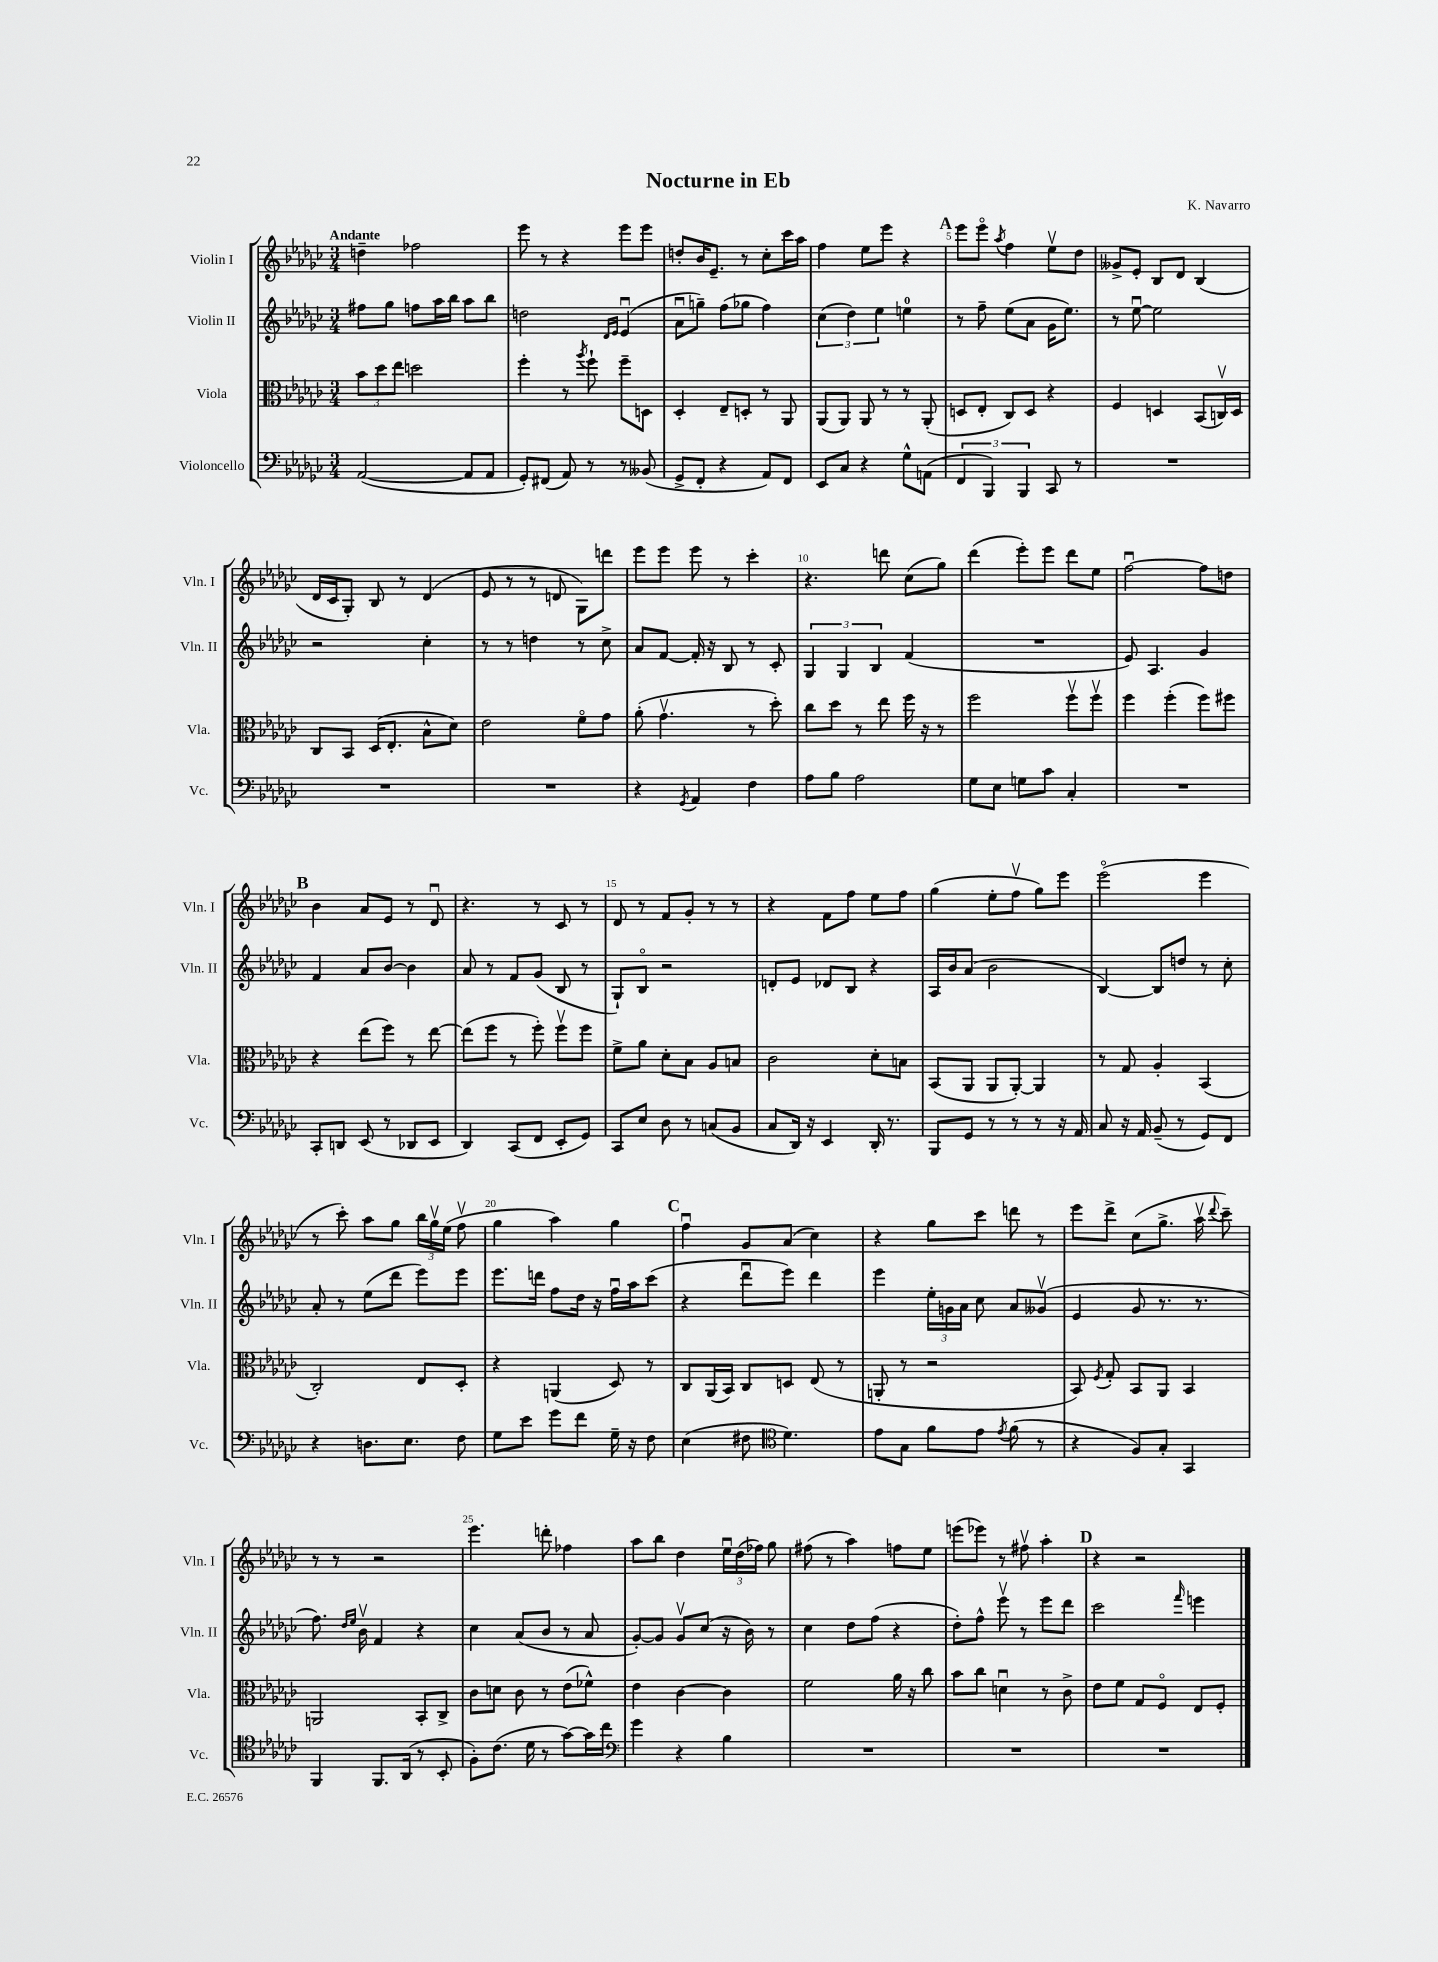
\header { title = "Nocturne in Eb" composer = "K. Navarro" }
<<
\new StaffGroup <<
\new Staff = "s0" \with { instrumentName = "Violin I" shortInstrumentName = "Vln. I" } {
    \clef treble \key ges \major \numericTimeSignature \time 3/4 \tempo "Andante"
    \autoBeamOff d''4-- fes''2 |
    ees'''8 r8 r4 ees'''8[ ees'''8] |
    d''8[-. bes'16 ees'8.]-- r8 ces''8[-. ces'''16 aes''16] |
    f''4 ees''8[ ees'''8] r4 |
    \mark \markup { \bold "A" } ees'''8[ ees'''8]\flageolet \acciaccatura { aes''8 } f''4 ees''8[\upbow des''8] |
    geses'8[-> ees'8]-. bes8[ des'8] bes4( |
    des'16[ ces'16 ges8]-.) bes8 r8 des'4( |
    ees'8 r8 r8 d'8 ges8[) d'''8] |
    ees'''8[ ees'''8] ees'''8 r8 ces'''4-. |
    r4. d'''8 ces''8[( ges''8]) |
    des'''4( ees'''8[-.) ees'''8] des'''8[ ees''8] |
    f''2~\downbow f''8[ d''8] |
    \mark \markup { \bold "B" } bes'4 aes'8[ ees'8] r8 des'8\downbow |
    r4. r8 ces'8 r8 |
    des'8 r8 f'8[ ges'8]-. r8 r8 |
    r4 f'8[ f''8] ees''8[ f''8] |
    ges''4( ees''8[-. f''8]\upbow ges''8[) ees'''8] |
    ees'''2\flageolet( ees'''4 |
    r8 ces'''8-.) aes''8[ ges''8] \tuplet 3/2 { bes''16[ ges''16\upbow ees''16]( } f''8\upbow |
    ges''4 aes''4) ges''4 |
    \mark \markup { \bold "C" } f''4\downbow ges'8[ aes'8]( ces''4) |
    r4 ges''8[ ces'''8] d'''8 r8 |
    ees'''8[ des'''8]-> ces''8[( ges''8.]-> aes''16\upbow \appoggiatura { des'''8 } ces'''8--) |
    r8 r8 r2 |
    ees'''4. d'''8-. fes''4 |
    aes''8[ bes''8] des''4 \tuplet 3/2 { ees''16[\downbow des''16( fes''16]) } ges''8 |
    fis''8( r8 aes''4) f''8[ ees''8] |
    e'''8[( ees'''8]) r8 fis''8\upbow aes''4-. |
    \mark \markup { \bold "D" } r4 r2 \bar "|." |
}
\new Staff = "s1" \with { instrumentName = "Violin II" shortInstrumentName = "Vln. II" } {
    \clef treble \key ges \major \numericTimeSignature \time 3/4
    \autoBeamOff fis''8[ ges''8] f''8[ aes''16 bes''16] aes''8[ bes''8] |
    d''2 \grace { des'16[ ees'16] } ees'4\downbow( |
    aes'8[\downbow g''8]--) f''8[( ges''8] f''4) |
    \tuplet 3/2 { ces''4( des''4) ees''4 } e''4-0 |
    \mark \markup { \bold "A" } r8 f''8-- ees''8[( aes'8] ges'16[ ees''8.]) |
    r8 ees''8~\downbow ees''2 |
    r2 ces''4-. |
    r8 r8 d''4 r8 ces''8-> |
    aes'8[ f'8]~ f'16-. r16 bes8 r8 ces'8-. |
    \tuplet 3/2 { ges4 ges4 bes4 } f'4( |
    R2. |
    ees'8) aes4. ges'4 |
    \mark \markup { \bold "B" } f'4 aes'8[ bes'8]~ bes'4 |
    aes'8 r8 f'8[ ges'8]( bes8 r8 |
    ges8[-!) bes8]\flageolet r2 |
    d'8[-. ees'8] des'8[ bes8] r4 |
    aes16[ bes'16 aes'8]( bes'2 |
    bes4~) bes8[ d''8] r8 ces''8-. |
    aes'8-. r8 ees''8[( des'''8] ees'''8[) ees'''8] |
    ees'''8.[ d'''16] f''8[ des''16] r16 f''16[\downbow aes''16 ces'''8]( |
    \mark \markup { \bold "C" } r4 des'''8[\downbow ees'''8]) des'''4 |
    ees'''4 \tuplet 3/2 { ees''16[-. g'16 aes'16] } ces''8 aes'8[ geses'8]\upbow( |
    ees'4 ges'8 r8. r8. |
    f''8.) \grace { des''16[ ees''16] } bes'16\upbow f'4 r4 |
    ces''4 aes'8[( bes'8] r8 aes'8 |
    ges'8[~-.) ges'8] ges'8[\upbow ces''8]( r16 bes'16) r8 |
    ces''4 des''8[ f''8]( r4 |
    des''8[-.) f''8]-^ ees'''8\upbow r8 ees'''8[ des'''8] |
    \mark \markup { \bold "D" } ces'''2 \grace { f'''16 } e'''4 \bar "|." |
}
\new Staff = "s2" \with { instrumentName = "Viola" shortInstrumentName = "Vla." } {
    \clef alto \key ges \major \numericTimeSignature \time 3/4
    \autoBeamOff \tuplet 3/2 { bes'8[ des''8 ees''8] } d''2 |
    f''4-. r8 \acciaccatura { aes''8 } f''8-! f''8[-- d8] |
    des4-. ees8[-- d8]-. r8 aes,8 |
    aes,8[( aes,8]) aes,8 r8 r8 aes,8-.( |
    \mark \markup { \bold "A" } d8[ ees8]-. ces8[) d8] r4 |
    f4 d4 bes,8[( c16\upbow) d16] |
    ces8[ bes,8] des16[( ees8.]-. bes8[-^ des'8]) |
    ees'2 f'8[\flageolet ges'8] |
    aes'8-.( ges'4.\upbow r8 des''8-.) |
    ces''8[ des''8] r8 ees''8 f''16 r16 r8 |
    f''2 f''8[\upbow f''8]\upbow |
    f''4 f''4-.( f''8[) fis''8] |
    \mark \markup { \bold "B" } r4 ees''8[( f''8]) r8 ees''8~ |
    ees''8[( f''8] r8 f''8-.) f''8[\upbow f''8] |
    f'8[-> aes'8] des'8[-. bes8] aes8[ b8] |
    ces'2 des'8[-. b8] |
    bes,8[( aes,8] aes,8[ aes,8]~-.) aes,4 |
    r8 ges8 aes4-. bes,4( |
    ces2-.) ees8[ des8]-. |
    r4 a,4( des8) r8 |
    \mark \markup { \bold "C" } ces8[ aes,16( bes,16]) ces8[ d8] ees8( r8 |
    a,8-. r8 r2 |
    bes,8) \acciaccatura { f8 } ges8-. bes,8[ aes,8] bes,4 |
    a,2 bes,8[-. ces8]-> |
    ces'8[ d'8] ces'8 r8 ees'8[( fes'8]-^) |
    ees'4 ces'4~ ces'4 |
    f'2 aes'16 r16 ces''8 |
    bes'8[ ces''8] d'4\downbow r8 ces'8-> |
    \mark \markup { \bold "D" } ees'8[ f'8] ges8[ f8]\flageolet ees8[ f8]-. \bar "|." |
}
\new Staff = "s3" \with { instrumentName = "Violoncello" shortInstrumentName = "Vc." } {
    \clef bass \key ges \major \numericTimeSignature \time 3/4
    \autoBeamOff aes,2~( aes,8[ aes,8] |
    ges,8[-.) fis,8]( aes,8) r8 r8 beses,8( |
    ges,8[-> f,8]-. r4 aes,8[) f,8] |
    ees,8[ ces8] r4 ges8[-^ a,8]( |
    \mark \markup { \bold "A" } \tuplet 3/2 { f,4 bes,,4) bes,,4 } ces,8 r8 |
    R2. |
    R2. |
    R2. |
    r4 \acciaccatura { ges,8 } aes,4 f4 |
    aes8[ bes8] aes2 |
    ges8[ ees8] g8[ ces'8] ces4-. |
    R2. |
    \mark \markup { \bold "B" } ces,8[-. d,8] ees,8( r8 des,8[ ees,8] |
    des,4) ces,8[( f,8] ees,8[-. ges,8]) |
    ces,8[ ees8] des8 r8 c8[( bes,8] |
    ces8[ des,16]) r16 ees,4 des,16-. r8. |
    bes,,8[ ges,8] r8 r8 r8 r16 aes,16 |
    ces8 r16 aes,16 bes,8--( r8 ges,8[) f,8] |
    r4 d8.[ ees8.] f8 |
    ges8[ ees'8] ges'8[ f'8] ges16-- r16 f8 |
    \mark \markup { \bold "C" } ees4( fis8 \clef tenor des'4.) |
    ees'8[ ges8] f'8[ ees'8] \acciaccatura { ees'8 } f'8( r8 |
    r4 f8[) ges8]-. ges,4 |
    f,4 f,8.[ aes,16]( r8 bes,8-. |
    f8[-.) ces'8.]( des'16 r8 ges'8[~) ges'16 ces''16] |
    \clef bass ges'4 r4 bes4 |
    R2. |
    R2. |
    \mark \markup { \bold "D" } R2. \bar "|." |
}
>>
>>
\layout { \context { \Score \override BarNumber.break-visibility = ##(#f #t #t) barNumberVisibility = #(every-nth-bar-number-visible 5) } }
